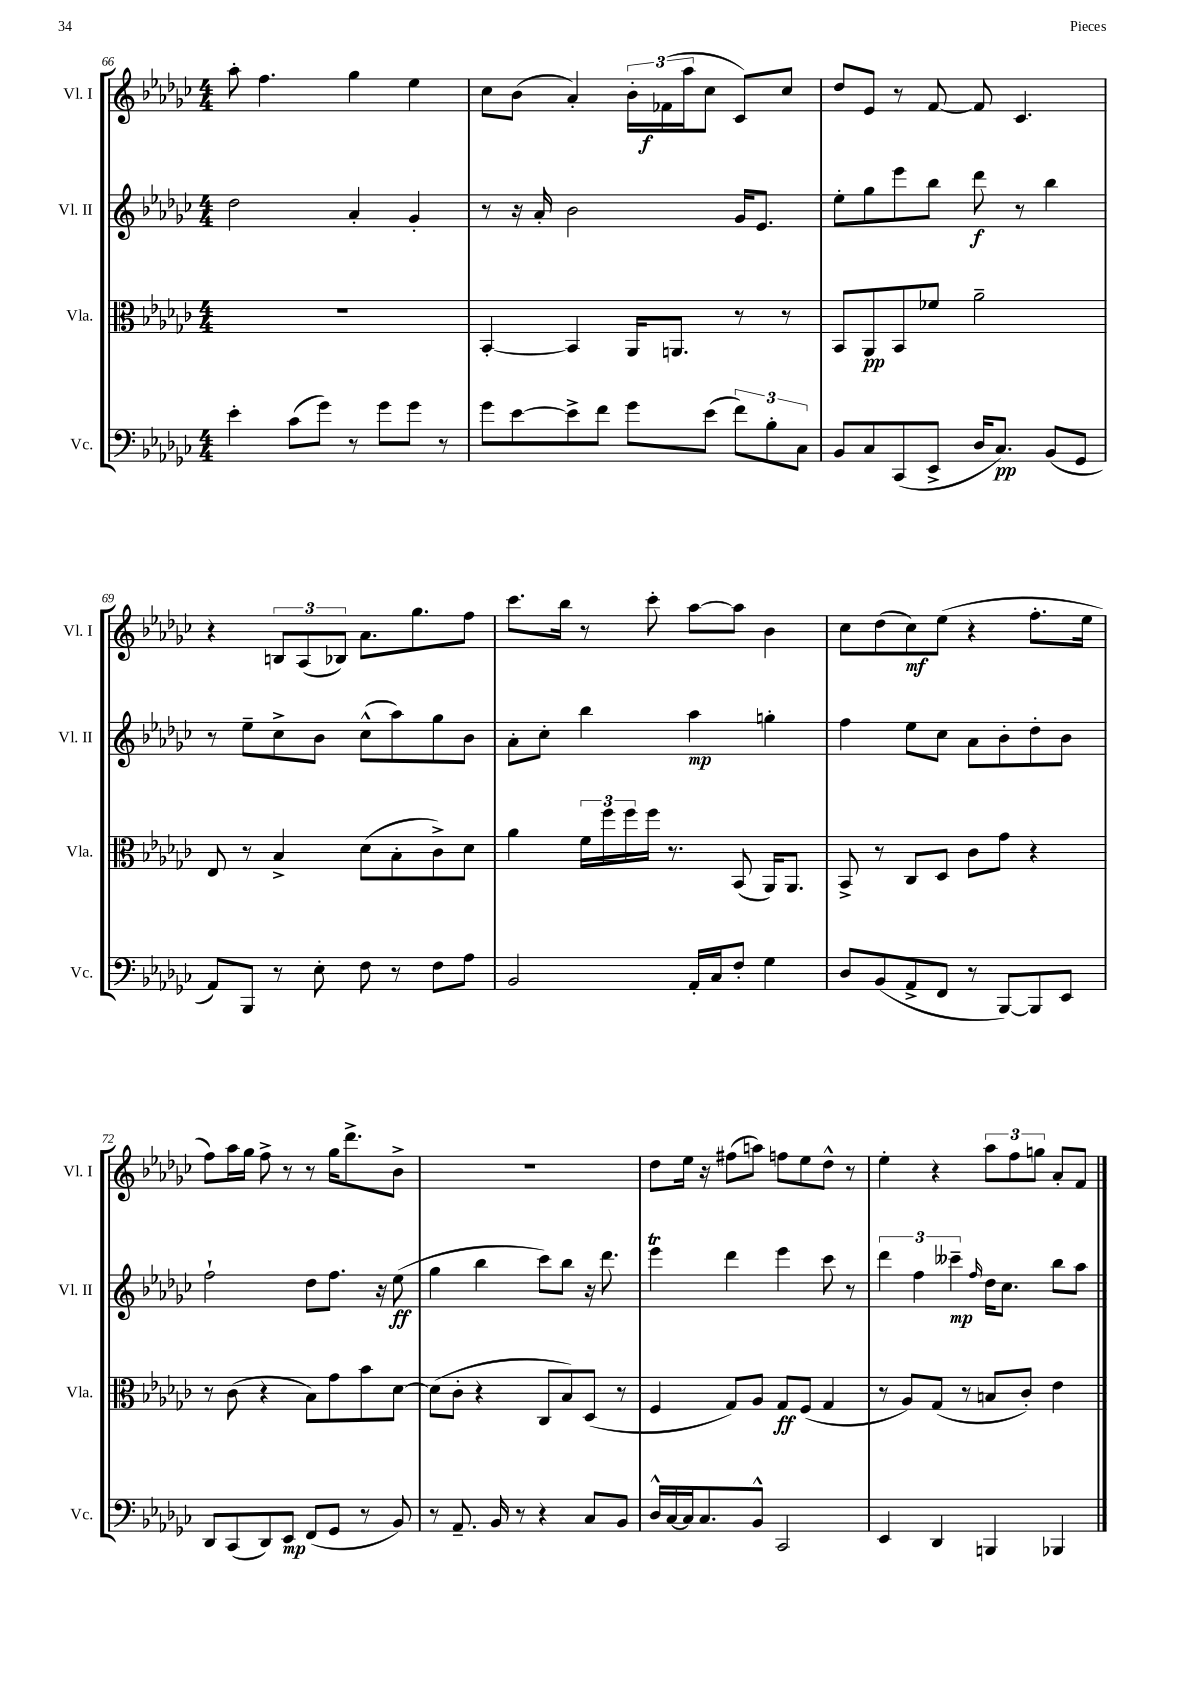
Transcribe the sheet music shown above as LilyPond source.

<<
\new StaffGroup <<
\new Staff = "s0" \with { instrumentName = "Vl. I" shortInstrumentName = "Vl. I" } {
    \clef treble \key ges \major \numericTimeSignature \time 4/4
    aes''8-. f''4. ges''4 ees''4 |
    ces''8 bes'8( aes'4-.) \tuplet 3/2 { bes'16-. fes'16\f( aes''16 } ces''8 ces'8) ces''8 |
    des''8 ees'8 r8 f'8~ f'8 ces'4. |
    r4 \tuplet 3/2 { b8 aes8( bes8) } aes'8. ges''8. f''8 |
    ces'''8. bes''16 r8 ces'''8-. aes''8~ aes''8 bes'4 |
    ces''8 des''8( ces''8\mf) ees''8( r4 f''8.-. ees''16 |
    f''8) aes''16 ges''16 f''8-> r8 r8 ges''16 des'''8.-> bes'8-> |
    R1 |
    des''8 ees''16 r16 fis''8( a''8) f''8 ees''8 des''8-^ r8 |
    ees''4-. r4 \tuplet 3/2 { aes''8 f''8 g''8 } aes'8-. f'8 \bar "|." |
}
\new Staff = "s1" \with { instrumentName = "Vl. II" shortInstrumentName = "Vl. II" } {
    \clef treble \key ges \major \numericTimeSignature \time 4/4
    des''2 aes'4-. ges'4-. |
    r8 r16 aes'16-. bes'2 ges'16 ees'8. |
    ees''8-. ges''8 ees'''8 bes''8 des'''8\f r8 bes''4 |
    r8 ees''8-- ces''8-> bes'8 ces''8-^( aes''8) ges''8 bes'8 |
    aes'8-. ces''8-. bes''4 aes''4\mp g''4-. |
    f''4 ees''8 ces''8 aes'8 bes'8-. des''8-. bes'8 |
    f''2-! des''8 f''8. r16 ees''8\ff( |
    ges''4 bes''4 ces'''8) bes''8 r16 des'''8. |
    ees'''4\trill des'''4 ees'''4 ces'''8 r8 |
    \tuplet 3/2 { des'''4 f''4 ceses'''4--\mp } \grace { f''16 } des''16 ces''8. bes''8 aes''8 \bar "|." |
}
\new Staff = "s2" \with { instrumentName = "Vla." shortInstrumentName = "Vla." } {
    \clef alto \key ges \major \numericTimeSignature \time 4/4
    R1 |
    bes,4~-. bes,4 aes,16 a,8. r8 r8 |
    bes,8 aes,8\pp bes,8 fes'8 aes'2-- |
    ees8 r8 bes4-> des'8( bes8-. ces'8->) des'8 |
    aes'4 \tuplet 3/2 { f'16 f''16 f''16 } f''16 r8. bes,8( aes,16) aes,8. |
    bes,8-> r8 ces8 des8 ces'8 ges'8 r4 |
    r8 ces'8( r4 bes8) ges'8 bes'8 des'8~ |
    des'8( ces'8-. r4 ces8 bes8) des8( r8 |
    f4 ges8) aes8 ges8\ff f8( ges4 |
    r8 aes8) ges8( r8 b8 ces'8-.) ees'4 \bar "|." |
}
\new Staff = "s3" \with { instrumentName = "Vc." shortInstrumentName = "Vc." } {
    \clef bass \key ges \major \numericTimeSignature \time 4/4
    ees'4-. ces'8( ges'8) r8 ges'8 ges'8 r8 |
    ges'8 ees'8~ ees'8-> f'8 ges'8 ees'8( \tuplet 3/2 { f'8) bes8-. ces8 } |
    bes,8 ces8 ces,8( ees,8-> des16 ces8.\pp) bes,8( ges,8 |
    aes,8) bes,,8 r8 ees8-. f8 r8 f8 aes8 |
    bes,2 aes,16-. ces16 f8-. ges4 |
    des8 bes,8( aes,8-> f,8 r8 bes,,8~) bes,,8 ees,8 |
    des,8 ces,8( des,8) ees,8\mp f,8( ges,8 r8 bes,8) |
    r8 aes,8.-- bes,16 r8 r4 ces8 bes,8 |
    des16-^ ces16~ ces16 ces8. bes,8-^ ces,2 |
    ees,4 des,4 b,,4 bes,,4 \bar "|." |
}
>>
>>
\layout { \context { \Score currentBarNumber = #66 } }
